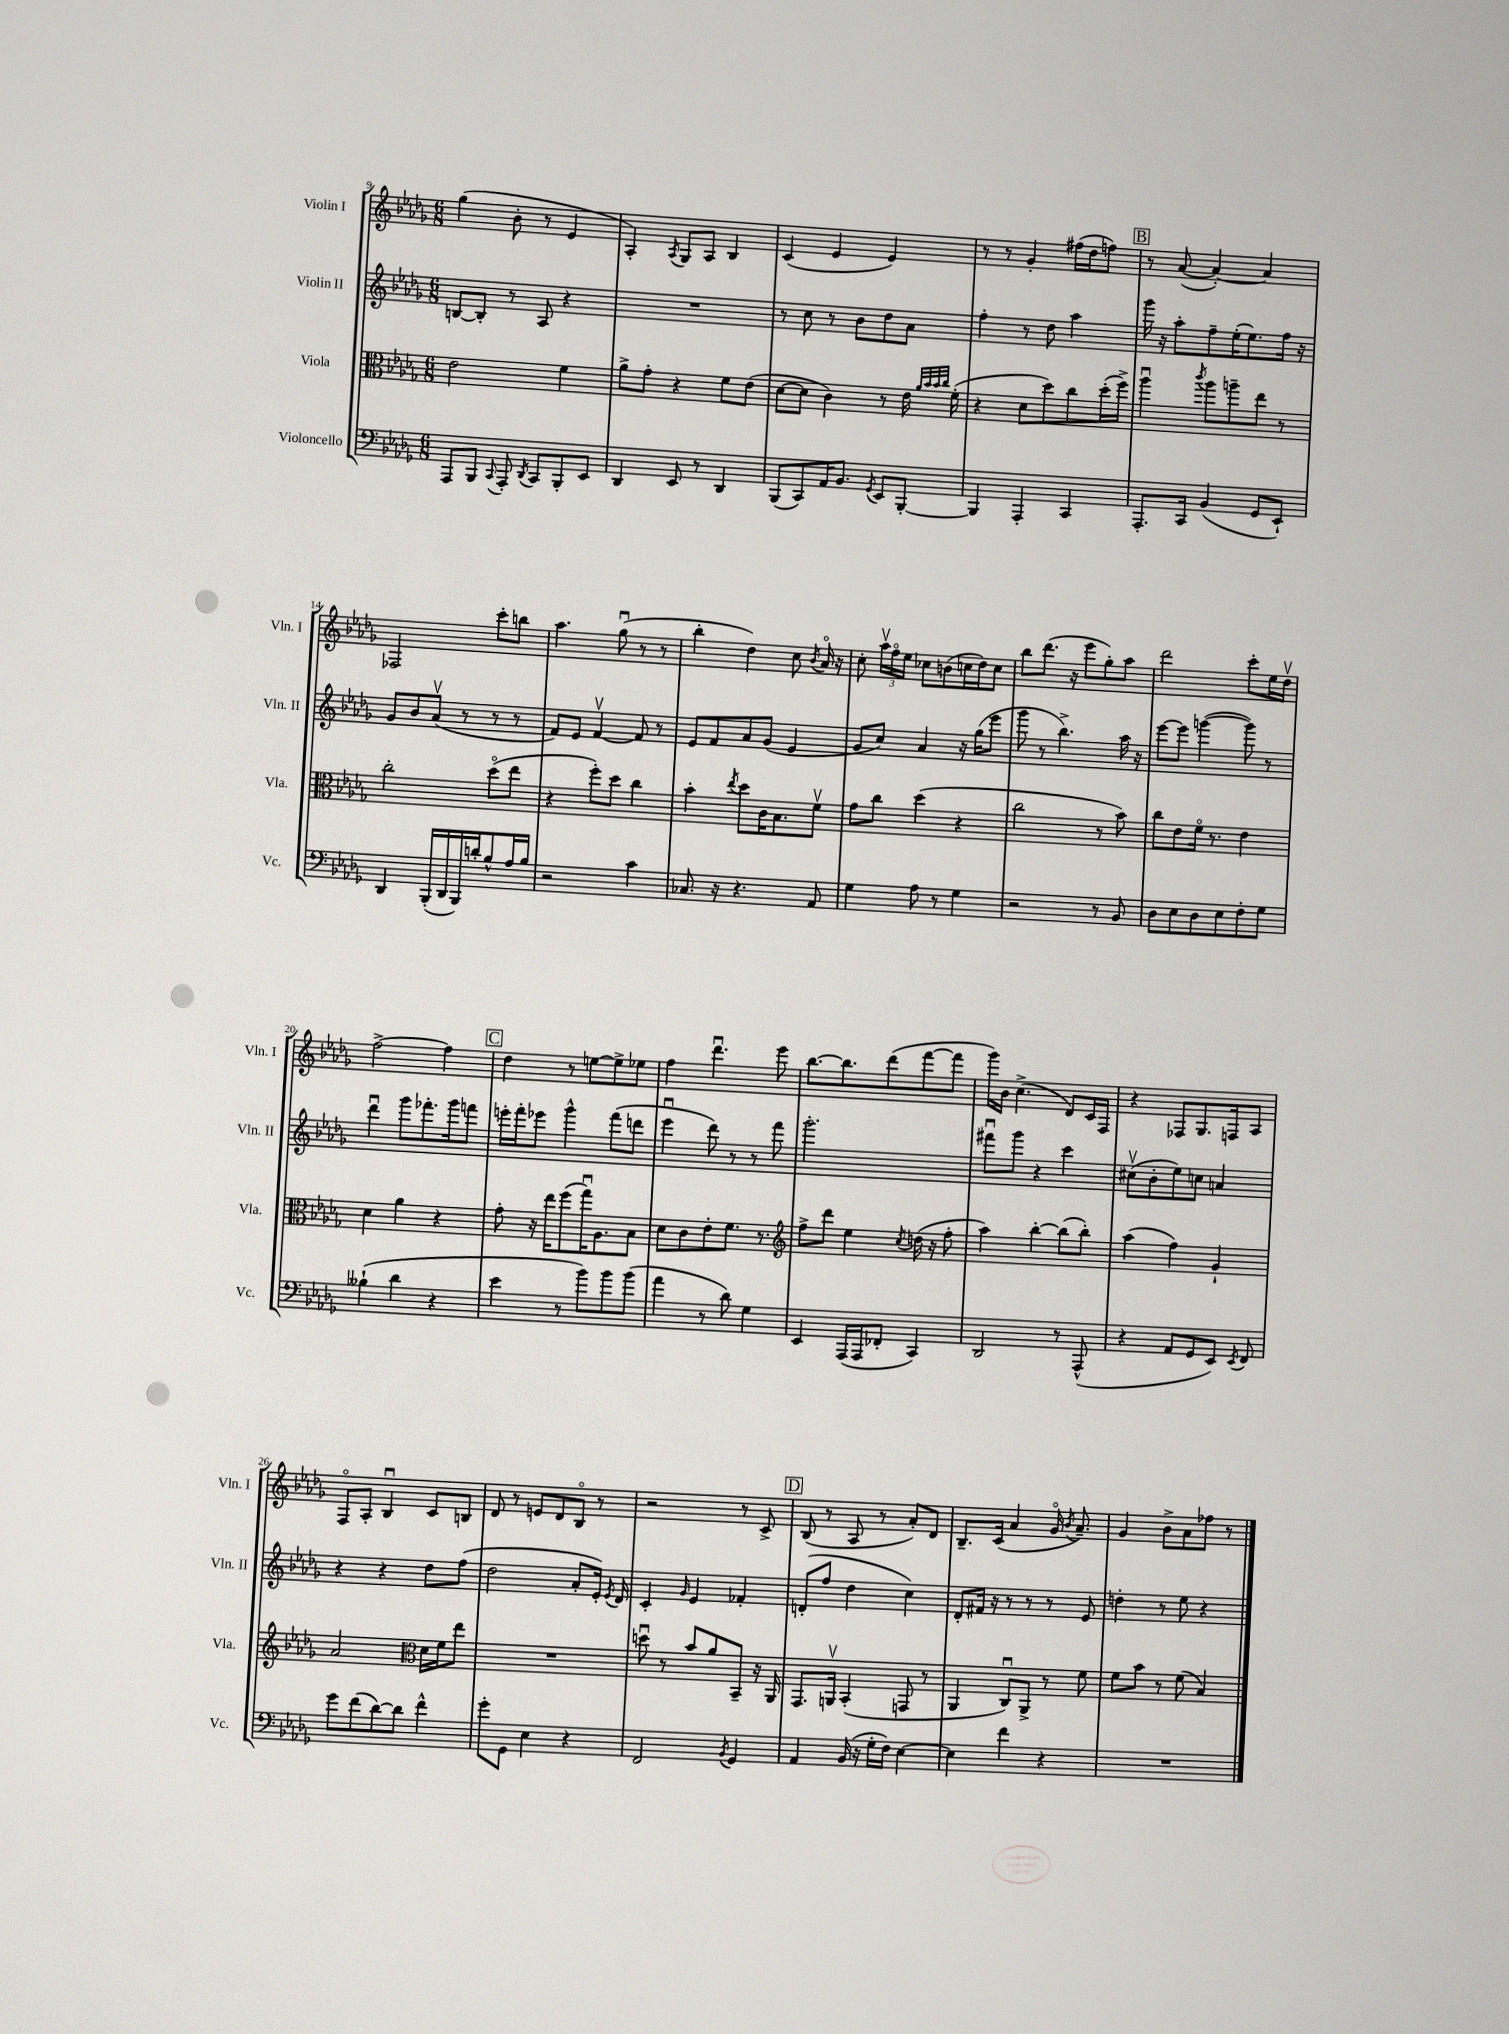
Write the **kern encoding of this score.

**kern	**kern	**kern	**kern
*part4	*part3	*part2	*part1
*staff4	*staff3	*staff2	*staff1
*I"Violoncello	*I"Viola	*I"Violin II	*I"Violin I
*I'Vc.	*I'Vla.	*I'Vln. II	*I'Vln. I
*clefF4	*clefC3	*clefG2	*clefG2
*k[b-e-a-d-g-]	*k[b-e-a-d-g-]	*k[b-e-a-d-g-]	*k[b-e-a-d-g-]
*M6/8	*M6/8	*M6/8	*M6/8
=9	=9	=9	=9
8AAA-/L	2e-\	[8Bn/L	(4gg-\
8BBB-/J	.	8B'/J]	.
8qqCC/	.	.	.
8AAA-'/	.	8r	8b-'\
8qDD-/	.	.	.
8CC/L	.	8A-/	8r
8BBB-'/	4f\	4r	4e-/
8EE-/J	.	.	.
=10	=10	=10	=10
4DD-/	8a-^\L	2.r	4A-'/)
.	8g-'\J	.	.
.	.	.	8qA-/
8EE-/	4r	.	8G-/L
8r	.	.	8A-/J
4DD-/	8f\L	.	4B-/
.	(8e-\J	.	.
=11	=11	=11	=11
(8BBB-/L	[8d-\L	8r	(4c/
8CC/)	8d-\J]	8cc\	.
16AA-/K	4c\)	8r	4e-/
8.BB-/J	.	.	.
.	.	8b-\L	.
8qGG-/	.	.	.
8EE-/L	8r	8dd-\	4e-/)
[8BBB-'/J	16e-\	8a-\J	.
.	32qqa-/LLL	.	.
.	32qqb-/	.	.
.	32qqb-/	.	.
.	32qqcc/JJJ	.	.
.	(16f'\	.	.
=12	=12	=12	=12
4BBB-/]	4r	4ff'\	8r
.	.	.	8r
4AAA-'/	8d-\L	8r	4g-'/
.	8dd-\)	8dd-\	.
4CC/	8cc\	4aa-\	(16ff#X\LL
.	.	.	16dd-\J
.	(16dd-'\L	.	8ffn\J)
.	16ff^\JJ)	.	.
!!LO:REH:place=s1:t=B
=13	=13	=13	=13
8.AAA-'/L	4aa-u\	16ggg-\	8r
.	.	16r	.
.	.	8aa-'\L	([8a-/
16CC/Jk	.	.	.
.	8qccc/	.	.
(4BB-/	8aa-\L	8ff~\	4a-'/_)
.	8aan~\	(16ee-'\K	.
.	.	8.ee-\)	.
8GG-/L	8ee-\J	.	4a-/]
8EE-`/J)	8r	16ff\Jk	.
.	.	16r	.
!!LO:LB:g=z
=14	=14	=14	=14
4DD-/	2cc'\	8g-/L	2F-X/
.	.	8b-/	.
(16BBB-'/LL	.	(8a-v/J	.
16DD-/	.	.	.
16BBB-/)	.	8r	.
16dn'/J	.	.	.
8B-^^/	(8dd-\L	8r	8ccc'\L
16A-/L	8ee-\J	8r	8bbn\J
16B-/JJ	.	.	.
=15	=15	=15	=15
2r	4r	8f/L)	4.aa-\
.	.	8e-/J	.
.	8ff'\L)	[4fv/	.
.	8dd-\J	.	(8gg-u\
4c\	4cc\	8f/]	8r
.	.	8r	8r
=16	=16	=16	=16
8.C-X/	4b-'\	8e-/L	4bb-'\
.	.	8f/	.
16r	.	.	.
.	8qee-/	.	.
4.r	8dd-\L	8a-/	4dd-\)
.	16c\K	(8g-/J	.
.	8.B-\	.	.
.	.	4e-/	8cc\
.	.	.	8qb-/
8AA-/	8fv\J	.	16a-/
.	.	.	16r
=17	=17	=17	=17
4G-\	8g-\L	8g-/L	8cc'\
.	8cc\J	8cc/J)	24aa-v\LL
.	.	.	24ff\
.	.	.	24ee-\JJ
8A-\	(4dd-\	4a-/	8cc-X\L
8r	.	.	(8bn\
4G-\	4r	16r	16ccn\L
.	.	(16gg-\KL	16dd-\J)
.	.	8eee-\J	8cc\J
=18	=18	=18	=18
2r	2cc\	8ggg-\	8bb-\L
.	.	8r	(8.ddd-\J
.	.	4.bb-^\)	.
.	.	.	16r
.	.	.	8eee-\L
8r	8r	.	8gg-'\)
8BB-/	8b-\)	16aa-\	8aa-\J
.	.	16r	.
=19	=19	=19	=19
8D-\L	8cc\L	[8eee-\L	2ddd-\
8E-\	8e-\	8eee-\J]	.
8D-\	16f\Jk	([4gggn\	.
.	8.r	.	.
8E-\	.	.	.
8F'\	4e-\	8ggg\])	8ccc'\L
8G-\J	.	8r	16ee-\L
.	.	.	16dd-v\JJ
!!LO:LB:g=z
=20	=20	=20	=20
(4B--X`\	4d-\	4ddd-u\	[2ff^\
4d-\	4a-\	8ggg-\L	.
.	.	8.fff-X'\	.
4r	4r	.	4ff\]
.	.	16ggg-\k	.
.	.	8fffn\J	.
!!LO:REH:place=s1:t=C
=21	=21	=21	=21
4e-\	8g-'\	16eeen'\LL	4dd-\
.	.	16fff'\J	.
.	16r	8eee-X\J	.
.	16ee-\KL	.	.
8r	(8ff\	4ggg-^^\	8r
8b-\L)	16gg-u\K)	.	[8een\L
.	8.A-\	.	.
8b-\	.	(8fff\L	8ee^\]
(8b-\J	8B-\J	8dddn\J	8ee-X\J
=22	=22	=22	=22
4a-\	8d-\L	4eee-u\	4ff\
.	8c\	.	.
8r	8e-'\	8ddd-\)	4.ddd-u\
8d-\)	8.f\J	8r	.
4G-\	.	8r	.
.	8.r	.	.
.	.	8fff\	8eee-\
=23	=23	=23	=23
*	*clefG2	*	*
4EE-/	8ff^\L	2.ggg-'\	[8.bb-\L
.	8ddd-\J	.	.
.	.	.	8.bb-\]
(16AAA-/LL	4ee-\	.	.
16AAA-/J	.	.	.
8FF-X'/J	.	.	(8ddd-\
.	8qcc/	.	.
4CC/)	(16ddn\	.	[8fff\
.	16r	.	.
.	8ff'\	.	8fff\J]
=24	=24	=24	=24
2DD-/	4aa-\)	8fff#Xu\L	16ggg-\LL)
.	.	.	16b-\JJ
.	.	8ggg-\J	(4.cc^\
.	[4bb-'\	4r	.
8r	(8bb-\L]	4ccc\	8d-/L)
(8AAA-^^/	8bb-'\J)	.	16c/L
.	.	.	16F/JJ
=25	=25	=25	=25
4r	(4aa-\	(8cc#Xv\L	4r
.	.	8b-'\	.
8AA-/L	4ff\)	8ee-\)	8F-X/L
8GG-/	.	8ccn\J	8.G-/
8EE-/J)	4g-`/	4an/	.
.	.	.	16Fn/k
8qEE-/	.	.	.
8FF/	.	.	8A-/J
!!LO:LB:g=z
=26	=26	=26	=26
8g-\L	2a-/	4r	8F/L
(8f\	.	.	8A-'/J
[8d-\)	.	4r	4B-u/
8d-\J]	.	.	.
*	*clefC3	*	*
4f^^\	16d-\LL	8dd-\L	8c/L
.	16f\J	.	.
.	8ee-\J	(8ff\J	8Bn/J
=27	=27	=27	=27
8g-'\L	2.r	2dd-\	8d-/
8GG-\J	.	.	8r
4E-\	.	.	8en/L
.	.	.	8d-/
4r	.	8a-'/L	8B-/J
.	.	16e-'/Jk)	8r
.	.	8qe-/	.
.	.	16d-/	.
=28	=28	=28	=28
2FF/	8ddnu\	4c'/	2r
.	8r	.	.
.	.	16qqg-/	.
.	8b-/L	4e-/	.
.	8a-/	.	.
8qBB-/	.	.	.
4GG-/	8BB-~/J	4f-X'/	8r
.	16r	.	8c^/
.	16AA-/	.	.
!!LO:REH:place=s1:t=D
=29	=29	=29	=29
4AA-/	8.GG-/L	(8dn'/L	(8B-/
.	.	8ff/J	8r
.	16AAnv/Jk	.	.
(16BB-/	(4BB-'/	4dd-\	8A-/
16r	.	.	.
16G-'\LL	.	.	8r
16F\JJ)	.	.	.
[4E-\	8GGn/	4cc\)	8a-'/L)
.	8r	.	8d-/J
=30	=30	=30	=30
4E-\]	4AA-/	8d-'/L	8.B-~/L
.	.	16f#X/Jk	.
.	.	16r	(16c/Jk
4f\	8Cu/L)	8r	4a-/
.	8AA-^/J	8r	.
4r	8r	8r	16g-/
.	.	.	8qb-/
.	.	.	8.a-~/)
.	8f\	8e-/	.
=31	=31	=31	=31
2.r	8f\L	4ddn'\	4g-/
.	8b-\J	.	.
.	8r	8r	8b-^\L
.	(8f\	8ee-\	8a-\
.	4B-/)	4r	8ff-X\J
.	.	.	8r
==	==	==	==
*-	*-	*-	*-
